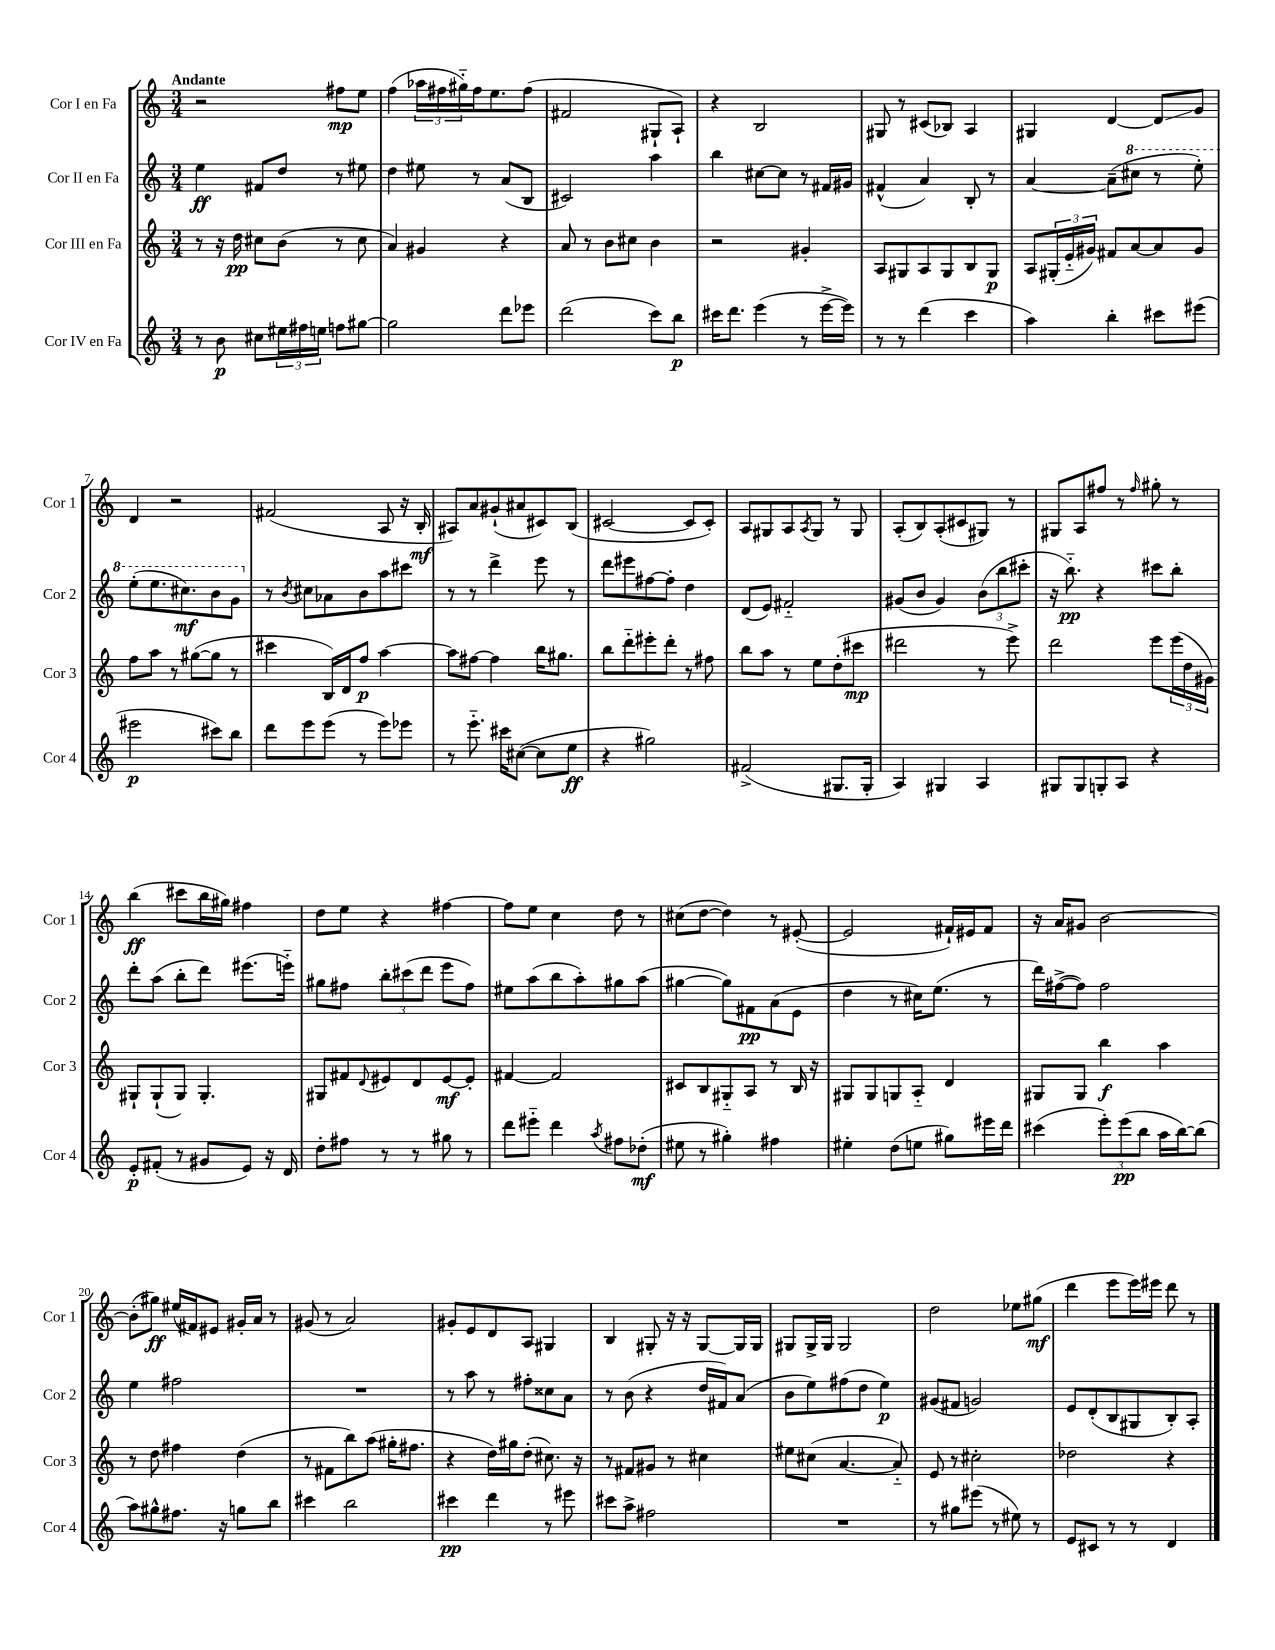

**kern	**kern	**kern	**kern
*staff4	*staff3	*staff2	*staff1
*clefG2	*clefG2	*clefG2	*clefG2
*k[]	*k[]	*k[]	*k[]
*M3/4	*M3/4	*M3/4	*M3/4
8r	8r	4ee\	2r
8b\	16r	.	.
.	16dd\	.	.
8cc#\L	8cc#\L	8f#/L	.
24ee#\L	(8b\J	8dd/J	.
24ff#\	.	.	.
24ee\JJ	.	.	.
8ff\L	8r	8r	8ff#\L
[8gg#\J	8cc#\	8ee#\	8ee\J
=	=	=	=
2gg#\]	4a/)	4dd\	(4ff\
.	4g#/	8ee#\	24aa-\LL
.	.	.	24ff#\
.	.	.	24gg#'~\)
.	.	8r	16ff#\J
.	.	.	8.ee\
8ddd\L	4r	(8a/L	.
8eee-\J	.	8B/J	(8ff#\J
=	=	=	=
(2ddd\	8a/	2c#/)	2f#/
.	8r	.	.
.	8b\L	.	.
.	8cc#\J	.	.
8ccc\L)	4b\	4aa\	8G#`/L
8bb\J	.	.	8A`/J)
=	=	=	=
16ccc#\LK	2r	4bb\	4r
8.ddd\J	.	.	.
(4eee\	.	[8cc#\L	2B/
.	.	8cc#\]J	.
8r	4g#'/	8r	.
[16eee^\LL	.	16f#/LL	.
16eee\]JJ)	.	16g#/JJ	.
=	=	=	=
8r	8A/L	(4f#^^/	8G#/
8r	8G#/	.	8r
(4ddd\	8A/	4a/)	(8c#/L
.	8G#/	.	8B-/J)
4ccc\	8B/	8B'/	4A/
.	8G#/J	8r	.
=	=	=	=
4aa\)	8A/L	[4a/	4G#/
.	(24G#'/L	.	.
.	24e'~/	.	.
.	24g#/JJ)	.	.
4bb'\	8f#/L	(8a~\]L	[4d/
.	[8a/	8ccc#\J	.
8ccc#\L	8a/]	8r	8d/]L
(8eee#\J	8g#/J	8eee'\)	8g/J
=	=	=	=
2eee#\	8ff\L	(8eee'\L	4d/
.	8aa\J	8.eee\	.
.	8r	.	2r
.	.	8.ccc#\)	.
.	([8gg#\L	.	.
8ccc#\L)	8gg#\]J	8bb\	.
8bb\J	8r	8gg\J	.
=	=	=	=
8ddd\L	4ccc#\	8r	(2f#/
.	.	8qb/	.
8eee\	.	8cc#\L	.
(8eee\J	16B/LL)	8a-\	.
.	16d/J	.	.
8r	8ff/J	8b\	.
8eee\L)	[4aa\	8aa\	8A/
8eee-\J	.	8ccc#\J	16r
.	.	.	16B'/
=	=	=	=
8r	8aa\]L	8r	8A#/L)
8.eee'~\	[8ff#\J	8r	8a/
.	4ff#\]	4ddd^\	(8g#`/
16ccc#\LK	.	.	.
([8cc#\J	.	.	8a#/
8cc#\]L	16bb\LK	8eee\	8c#/)
.	8.gg#\J	.	.
8ee\J	.	8r	(8B/J
=	=	=	=
4r	8bb\L	8ddd\L	[2c#/
.	8ddd'~\	8eee#\	.
2gg#\)	8eee#'\	[8ff#\	.
.	8ddd'\J	8ff#'\]J	.
.	8r	4dd\	8c#/]L
.	8ff#\	.	8c#'/J)
=	=	=	=
(2f#^/	8bb\L	(8d/L	8A/L
.	8aa\J	8e/J)	8G#/
.	8r	2f#'~/	8A/
.	.	.	8qA/
.	8ee\L	.	8G#/J
8.G#/L	(8dd'\	.	8r
.	8ccc#\J	.	8G#/
16G#'/Jk	.	.	.
=	=	=	=
4A/)	2ddd#\	(8g#/L	(8A'/L
.	.	8b/J	8B/)
4G#/	.	4g#/)	(8A'/
.	.	.	8c#/
4A/	8r	(12b\L	8G#/J)
.	.	12bb\	.
.	8eee^\)	.	8r
.	.	12ccc#'\J	.
=	=	=	=
8G#/L	2ddd\	16r	8G#/L
.	.	8.bb'~\)	.
8G#/	.	.	8A/
8G'/	.	4r	8ff#/J
8A/J	.	.	8r
.	.	.	16qqff#/
4r	8eee\L	8ccc#\L	8gg#'\
.	(24eee\L	8bb'\J	8r
.	24dd\	.	.
.	24g#\JJ)	.	.
=	=	=	=
8e'/L	8G#`/L	8ddd'\L	(4bb\
(8f#'/J	(8G#`/	(8aa\J	.
8r	8G#/J)	8bb'\L	8ccc#\L
8g#/L	4.G#'/	8ddd\J)	16bb\L
.	.	.	16gg#\JJ)
8e/J)	.	(8.eee#\L	4ff#\
16r	.	.	.
16d/	.	16eee'~\Jk)	.
=	=	=	=
8dd'\L	8G#/L	8gg#\L	8dd\L
8ff#\J	8f#/	8ff#\J	8ee\J
.	8qqd/	.	.
8r	8e#/	12bb'\L	4r
.	.	(12ccc#\	.
8r	8d/	.	.
.	.	12ddd\J	.
8gg#\	[8e#/	8eee\L	[4ff#\
8r	8e#'/]J	8ff#\J)	.
=	=	=	=
8ddd\L	[4f#/	8ee#\L	8ff#\]L
8eee#'~\J	.	(8aa\	8ee\J
4ddd\	2f#/]	8bb\	4cc\
.	.	8aa'\)	.
8qaa/	.	.	.
8ff#\L	.	8gg#\	8dd\
(8dd-'\J	.	(8aa\J	8r
=	=	=	=
8ee#\	8c#/L	[4gg#\	(8cc#\L
8r	8B/	.	[8dd\J
4gg#'\)	8G#'~/	8gg#\]L)	4dd\])
.	8A/J	8f#\	.
4ff#\	8r	(8a\	8r
.	16B/	8e\J	([8e#'/
.	16r	.	.
=	=	=	=
4ee#'\	8G#/L	4dd\	2e#/]
.	8G#/	.	.
(8dd\L	8G/	8r	.
8ee\J	8A'~/J	16cc#\LK)	.
.	.	(8.ee\J	.
8gg#\L)	4d/	.	16f#`/LL)
.	.	.	16e#/J
16eee#\L	.	8r	8f#/J
16ddd\JJ	.	.	.
=	=	=	=
(4ccc#\	8G#/L	16ddd\LL)	16r
.	.	([16ff#^\J	16a/LK
.	8G#/J	8ff#\]J)	8g#/J
12eee'\L)	4bb\	2ff#\	[2b\
(12eee\	.	.	.
12bb\J	.	.	.
16aa\LL	4aa\	.	.
[16bb\J)	.	.	.
(8bb\]J	.	.	.
=	=	=	=
8aa\L)	8r	4ee\	(8b'\]L
8gg#^^\	8dd\	.	8gg#\J)
8.ff#\J	4ff#\	2ff#\	(16ee#/LL
.	.	.	16f#/J)
.	.	.	8e#/J
16r	.	.	.
8gg\L	(4dd\	.	16g#'/LL
.	.	.	16a/JJ
8bb\J	.	.	8r
=	=	=	=
4ccc#\	8r	2.r	(8g#/
.	8f#\L	.	8r
2bb\	8bb\)	.	2a/)
.	(8aa\J	.	.
.	16gg#'\LK	.	.
.	8.ff#\J	.	.
=	=	=	=
4ccc#\	4r	8r	8g#'/L
.	.	8aa\	8e/
4ddd\	16dd\LL)	8r	8d/
.	16gg#\J	.	.
.	(8dd'\J	8ff#'\L	8A/J
8r	8.cc#\)	8cc##\	4G#/
8eee#\	.	8a\J	.
.	16r	.	.
=	=	=	=
8ccc#\L	8r	8r	4B/
8aa^\J	8f#/L	(8b\	.
2ff#\	8g#/J	4r	8G#'/
.	8r	.	16r
.	.	.	16r
.	4cc#\	16dd/LL	[8G#/L
.	.	16f#/J)	.
.	.	(8a/J	16G#/]L
.	.	.	16G#/JJ
=	=	=	=
2.r	8ee#\L	8b\L	8G#/L
.	(8cc#\J	8ee\)	16G#^/L
.	.	.	16G#/JJ
.	[4.a/	(8ff#\	2G#/
.	.	8dd\J	.
.	.	4ee\)	.
.	8a'~/])	.	.
=	=	=	=
8r	8e/	(8g#/L	2dd\
8gg#\L	8r	8f#/J	.
(8eee#\J	2cc#'\	2g/)	.
8r	.	.	.
8ee#\)	.	.	8ee-\L
8r	.	.	(8gg#\J
=	=	=	=
8e/L	2dd-\	8e/L	4ddd\
8c#/J	.	(8d'/	.
8r	.	8B/	8eee\L
8r	.	8G#/	16eee\L)
.	.	.	16eee#\JJ
4d/	4r	8B'/)	8ddd\
.	.	8A'/J	8r
==	==	==	==
*-	*-	*-	*-
